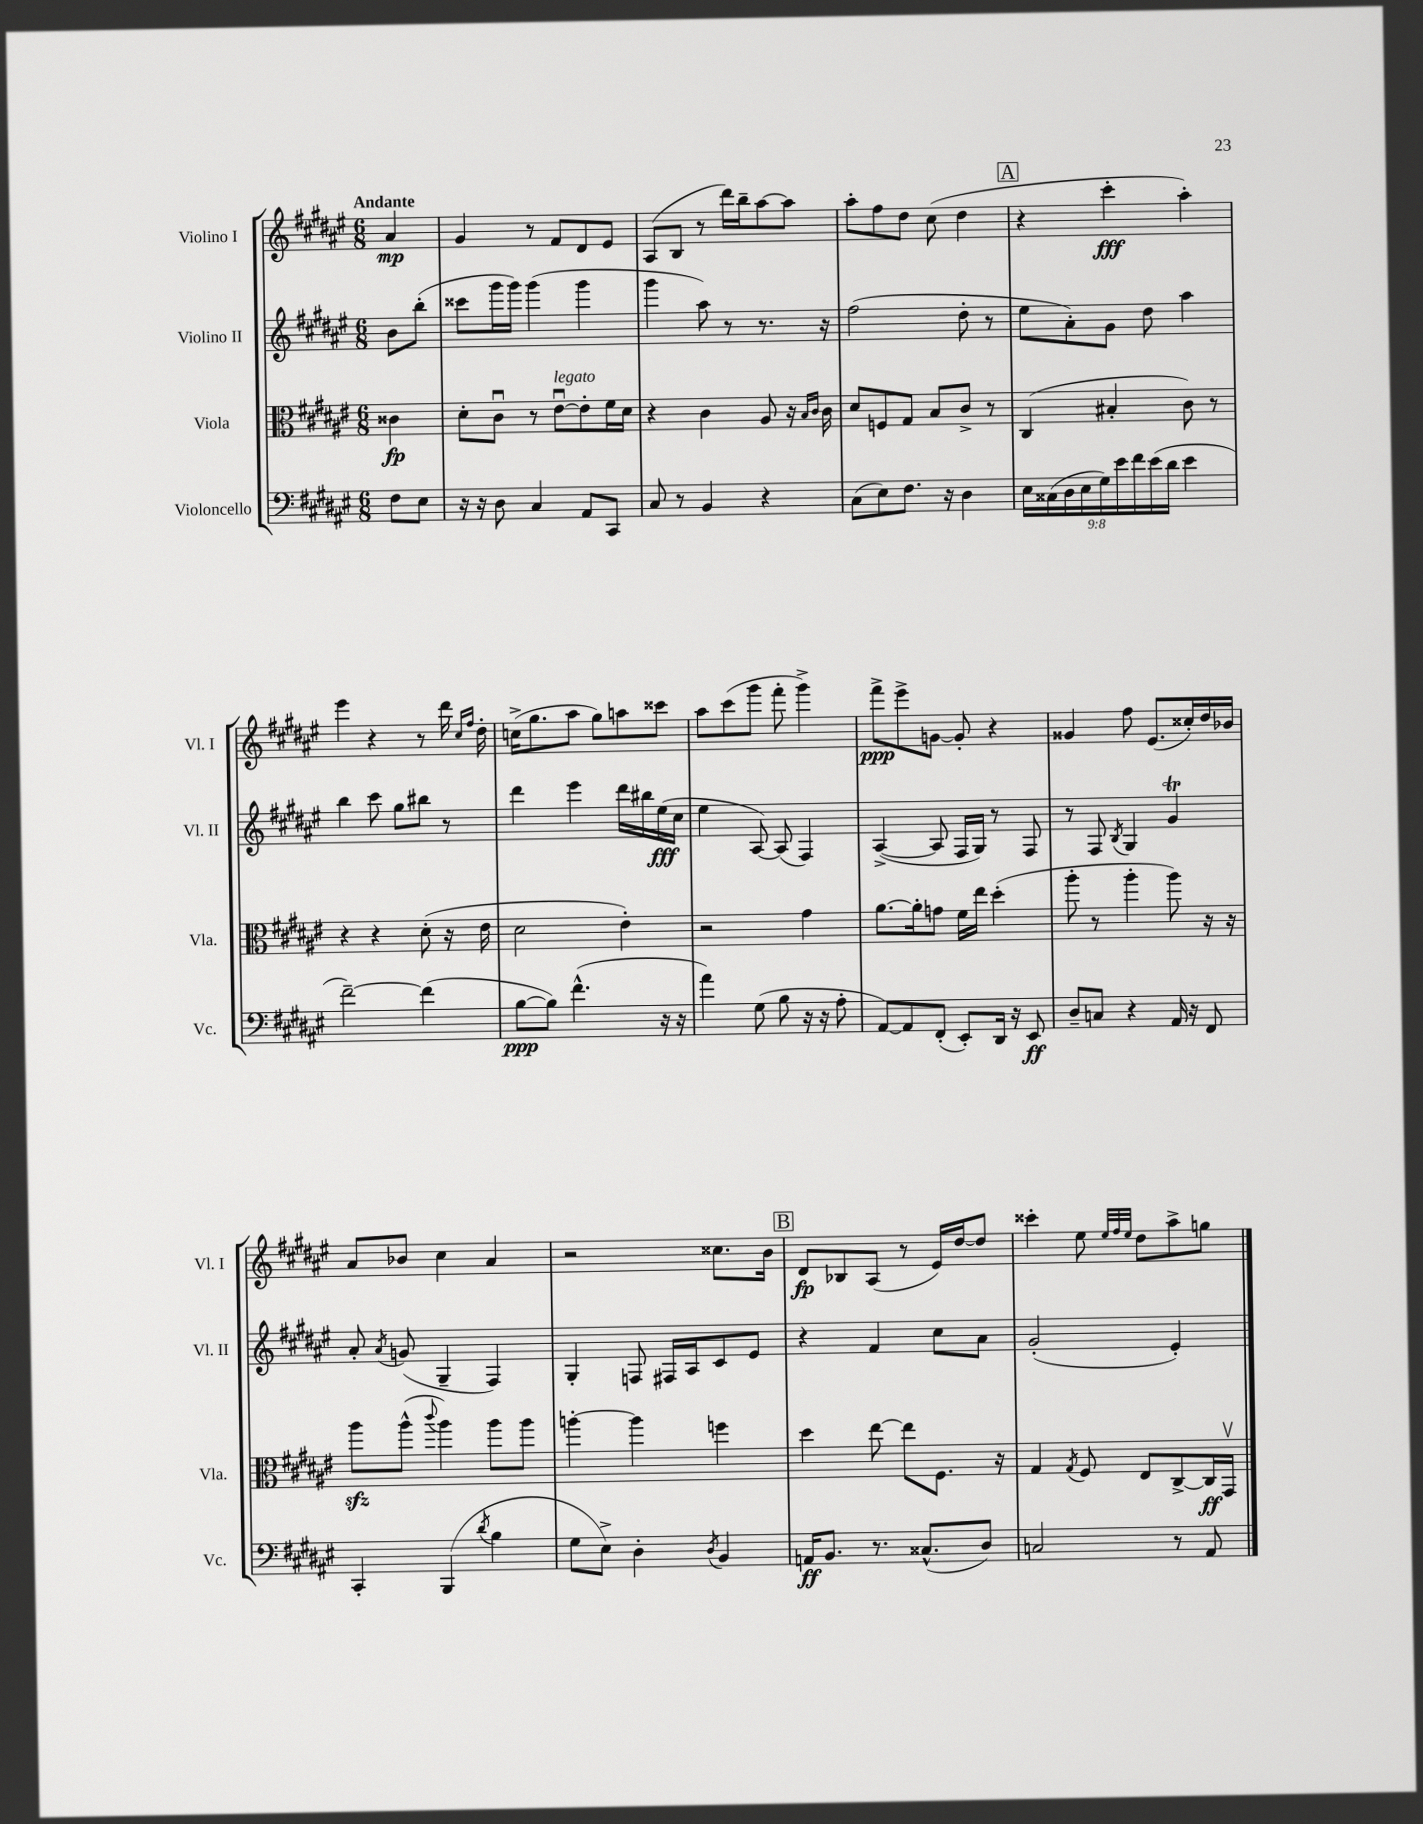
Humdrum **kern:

**kern	**kern	**kern	**kern
*staff4	*staff3	*staff2	*staff1
*clefF4	*clefC3	*clefG2	*clefG2
*k[f#c#g#d#a#e#]	*k[f#c#g#d#a#e#]	*k[f#c#g#d#a#e#]	*k[f#c#g#d#a#e#]
*M6/8	*M6/8	*M6/8	*M6/8
8F#\L	4c##\	8b\L	4a#/
8E#\J	.	(8bb'\J	.
=	=	=	=
16r	8d#'\L	8ccc##\L	4g#/
16r	.	.	.
8D#\	8c#u\J	16ggg#\L	.
.	.	16ggg#\JJ)	.
4C#/	8r	(4ggg#\	8r
.	[8e#u\L	.	8f#/L
8AA#/L	8e#'\]	4ggg#\	8d#/
8CC#/J	16f#\L	.	8e#/J
.	16d#\JJ	.	.
=	=	=	=
8C#/	4r	4ggg#\	(8A#/L
8r	.	.	8B/J
4BB/	4c#\	8aa#\)	8r
.	.	8r	16ddd#\LL)
.	.	.	16bb~\J
4r	8A#/	8.r	[8aa#\
.	16r	.	8aa#\]J
.	16qqB/LL	.	.
.	16qqc#/JJ	.	.
.	16c#\	16r	.
=	=	=	=
(8C#\L	8d#/L	(2ff#\	8aa#'\L
8E#\)	8F/	.	8ff#\
8.F#\J	8G#/J	.	8dd#\J
.	8B/L	.	(8cc#\
16r	.	.	.
4D#\	8c#^/J	8dd#'\	4dd#\
.	8r	8r	.
=	=	=	=
18E#\LL	(4C#/	8ee#\L	4r
(18C##\	.	.	.
18D#\	.	.	.
.	.	8a#'\)	.
18E#\	.	.	.
18G#\)	.	.	.
.	4B#'/	8g#\J	4ccc#'\
18e#\	.	.	.
18f#\	.	.	.
.	.	8dd#\	.
(18e#\	.	.	.
18d#\JJ	.	.	.
4e#\	8c#\)	4aa#\	4aa#'\)
.	8r	.	.
=	=	=	=
[2f#~\)	4r	4bb\	4eee#\
.	4r	8ccc#\	4r
.	.	8gg#\L	.
(4f#\]	(8d#'\	8bb#\J	8r
.	16r	8r	16ddd#\
.	.	.	16qqcc#/LL
.	.	.	16qqff#/JJ
.	16e#\	.	16dd#'\
=	=	=	=
[8B\L	2d#\	4ddd#\	(16cc^\LK
.	.	.	8.gg#\
8B\]J)	.	.	.
(4.f#^^\	.	4eee#\	8aa#\J
.	.	.	8gg#\L)
.	4e#'\)	16ddd#\LL	8aa\
.	.	16bb#\	.
16r	.	(16ee#\	8ccc##\J
16r	.	16cc#\JJ	.
=	=	=	=
4a#\)	2r	4ee#\	8aa#\L
.	.	.	(8ccc#\
(8G#\	.	[8A#/)	8ggg#\J
8B\	.	(8A#/]	8fff#'\
16r	4g#\	4F#/)	4ggg#^\)
16r	.	.	.
8A#'\	.	.	.
=	=	=	=
[8AA#/L)	[8.a#\L	([4A#^/	8fff#^\L
8AA#/]	.	.	8eee#^\
.	16a#'\]k	.	.
(8FF#'/J	8g\J	8A#/]	[8g\J
8EE#'/L)	16f#\LL	16F#/LL	8g'/]
.	16ee#\JJ	16G#/JJ)	.
16DD#/Jk	(4dd#'\	8r	4r
16r	.	.	.
8EE#/	.	8F#/	.
=	=	=	=
8D#~/L	8aa#'\	8r	4g##/
8C/J	8r	8F#/	.
.	.	8qB/	.
4r	4aa#'\	4G#/	8ff#\
.	.	.	(8.e#/L
16AA#/	8aa#\)	4g#/	.
16r	.	.	16cc##'/L)
8FF#/	16r	.	16dd#/
.	16r	.	16b-/JJ
=	=	=	=
4CC#'/	8aa#\L	8a#'/	8a#/L
.	.	8qa#/	.
.	(8aa#^^\J	(8g/	8b-/J
.	8qqccc#/	.	.
(4BBB/	4aa#\)	4G#~/	4cc#\
8qd#/	.	.	.
4B\	8aa#\L	4F#/)	4a#/
.	8aa#\J	.	.
=	=	=	=
8G#\L	[4aa'\	4G#'/	2r
8E#^\J)	.	.	.
4D#'\	4aa\]	8F/	.
.	.	16F#/LL	.
.	.	16A#/J	.
8qD#/	.	.	.
4BB/	4ff\	8c#/	8.cc##\L
.	.	8e#/J	.
.	.	.	16b\Jk
=	=	=	=
16AA/LK	4dd#\	4r	8d#/L
8.BB/J	.	.	.
.	.	.	8B-/
8.r	[8ee#\	4f#/	(8A#/J
.	8ee#\]L	.	8r
(8.C##^^/L	.	.	.
.	8.F#\J	8cc#\L	16e#/LL)
.	.	.	[16dd#/J
8D#/J)	.	8a#\J	8dd#/]J
.	16r	.	.
=	=	=	=
2C/	4G#/	(2g#'/	4ccc##'\
.	8qG#/	.	.
.	8F#/	.	8ee#\
.	.	.	32qqee#/LLL
.	.	.	32qqff#/
.	.	.	32qqee#/JJJ
.	8E#/L	.	8dd#\L
8r	[8C#^/	4e#'/)	8aa#^\
8AA#/	16C#/]L	.	8gg\J
.	16GG#v/JJ	.	.
==	==	==	==
*-	*-	*-	*-
